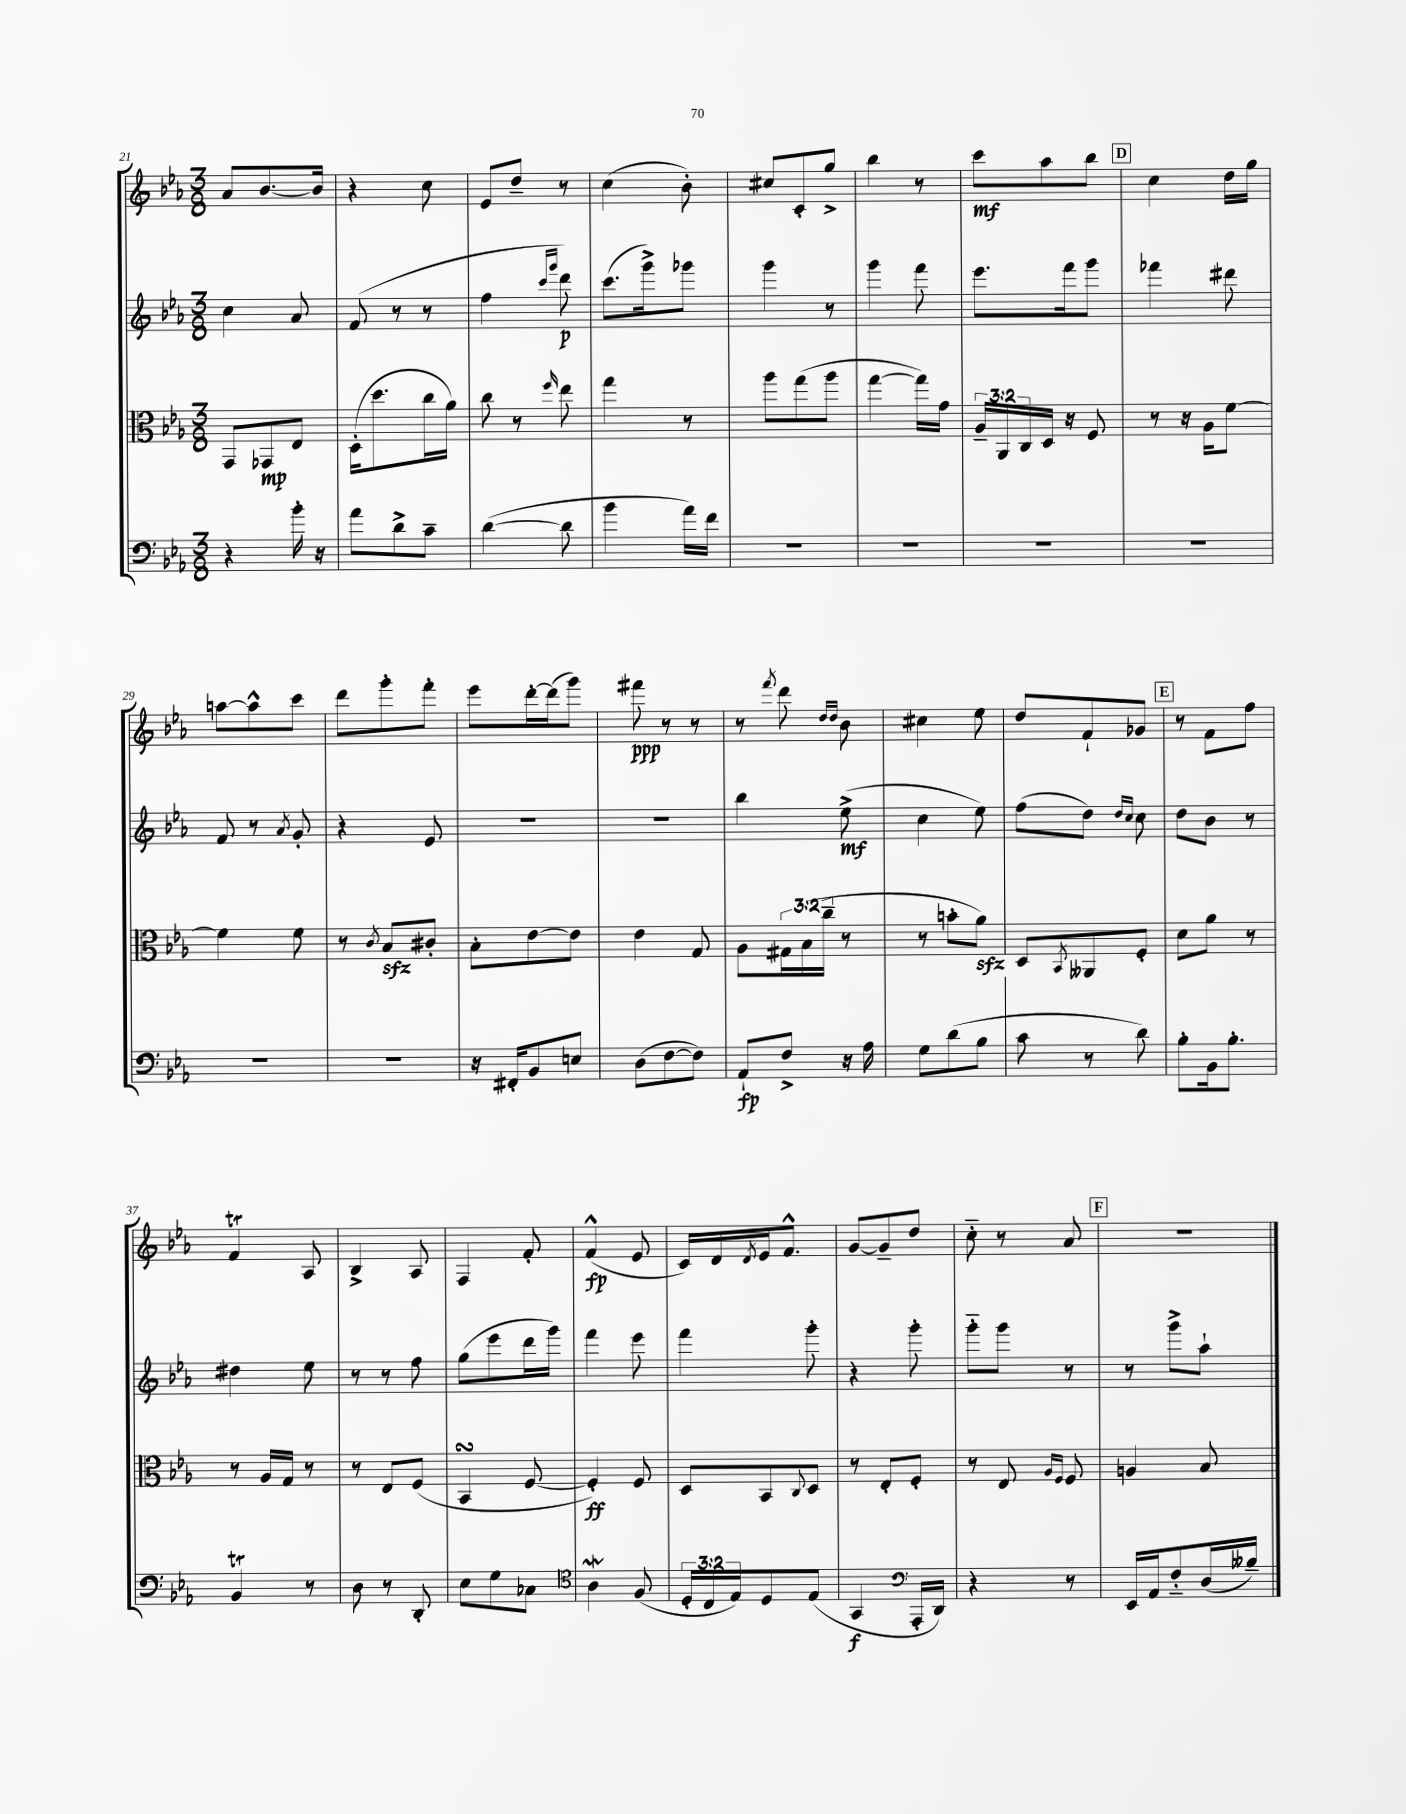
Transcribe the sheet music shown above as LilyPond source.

<<
\new StaffGroup <<
\new Staff = "s0" {
    \clef treble \key ees \major \numericTimeSignature \time 3/8
    aes'8 bes'8.~ bes'16 |
    r4 c''8 |
    ees'8 d''8-- r8 |
    c''4( bes'8-.) |
    cis''8 c'8-. g''8-> |
    bes''4 r8 |
    c'''8\mf aes''8 bes''8 |
    \mark \markup { \box "D" } c''4 d''16 g''16 |
    a''8~ a''8-^ c'''8 |
    d'''8 g'''8-. f'''8-. |
    ees'''8 d'''16~-. d'''16( g'''8) |
    fis'''8\ppp r8 r8 |
    r8 \acciaccatura { f'''8 } d'''8 \grace { d''16 d''16 } bes'8 |
    cis''4 ees''8 |
    d''8 f'8-! ges'8 |
    \mark \markup { \box "E" } r8 f'8 f''8 |
    f'4\trill aes8 |
    bes4-> aes8 |
    f4 f'8-. |
    f'4-^\fp( ees'8 |
    c'16) d'16 \acciaccatura { d'8 } ees'16 f'8.-^ |
    g'8~ g'8-- d''8 |
    c''8-_ r8 aes'8 |
    \mark \markup { \box "F" } R4. \bar "|." |
}
\new Staff = "s1" {
    \clef treble \key ees \major \numericTimeSignature \time 3/8
    c''4 aes'8 |
    f'8( r8 r8 |
    f''4 \grace { c'''16 g'''16 } d'''8\p) |
    c'''8.( g'''16->) ges'''8 |
    g'''4 r8 |
    g'''4 f'''8 |
    ees'''8. f'''16 g'''8 |
    \mark \markup { \box "D" } fes'''4 dis'''8 |
    f'8 r8 \acciaccatura { aes'8 } g'8-. |
    r4 ees'8 |
    R4. |
    R4. |
    bes''4 ees''8->\mf( |
    c''4 ees''8) |
    f''8( d''8) \grace { d''16 c''16 } c''8 |
    \mark \markup { \box "E" } d''8 bes'8 r8 |
    dis''4 ees''8 |
    r8 r8 f''8 |
    g''8( ees'''8 d'''16 g'''16) |
    f'''4 ees'''8 |
    f'''4 g'''8-. |
    r4 g'''8-. |
    g'''8-_ g'''8 r8 |
    \mark \markup { \box "F" } r8 g'''8-> aes''8-! \bar "|." |
}
\new Staff = "s2" {
    \clef alto \key ees \major \numericTimeSignature \time 3/8 \override Staff.TupletNumber.text = #tuplet-number::calc-fraction-text
    g,8 ges,8\mp ees8 |
    d16-.( d''8. c''16 aes'16) |
    c''8 r8 \grace { f''16 } ees''8 |
    g''4 r8 |
    aes''8 g''8( aes''8 |
    g''4~ g''16) g'16 |
    \tuplet 3/2 { aes16-- aes,16 c16 } d16 r16 f8 |
    \mark \markup { \box "D" } r8 r16 aes16 f'8~ |
    f'4 f'8 |
    r8 \acciaccatura { c'8 } bes8\sfz cis'8-. |
    bes8-. ees'8~ ees'8 |
    ees'4 g8 |
    aes8 \tuplet 3/2 { gis16 bes16( c''16-- } r8 |
    r8 b'8-. aes'8\sfz) |
    d8 \acciaccatura { bes,8 } aeses,8 f8-. |
    \mark \markup { \box "E" } d'8 aes'8 r8 |
    r8 aes16 g16 r8 |
    r8 ees8 f8( |
    bes,4\turn f8~ |
    f4-.\ff) f8 |
    d8 bes,8 \appoggiatura { c8 } d8 |
    r8 ees8-. f8-. |
    r8 ees8 \grace { aes16 f16 } f8 |
    \mark \markup { \box "F" } a4 bes8 \bar "|." |
}
\new Staff = "s3" {
    \clef bass \key ees \major \numericTimeSignature \time 3/8 \override Staff.TupletNumber.text = #tuplet-number::calc-fraction-text
    r4 bes'16-. r16 |
    aes'8 d'8-> c'8-- |
    d'4~( d'8 |
    bes'4 aes'16) f'16 |
    R4. |
    R4. |
    R4. |
    \mark \markup { \box "D" } R4. |
    R4. |
    R4. |
    r16 fis,16-. bes,8 e8 |
    d8( f8~ f8) |
    aes,8-!\fp f8-> r16 aes16 |
    g8 d'8( bes8 |
    c'8 r8 d'8) |
    \mark \markup { \box "E" } bes8-. bes,16 bes8.-. |
    bes,4\trill r8 |
    d8 r8 d,8-. |
    ees8 g8 ces8 |
    \clef tenor aes4\mordent f8( |
    \tuplet 3/2 { d16-. c16 ees16) } d8 ees8( |
    g,4\f \clef bass aes,,16-. d,16) |
    r4 r8 |
    \mark \markup { \box "F" } ees,16 aes,16 f8-_ d16( beses16--) \bar "|." |
}
>>
>>
\layout { \context { \Score currentBarNumber = #21 } }
